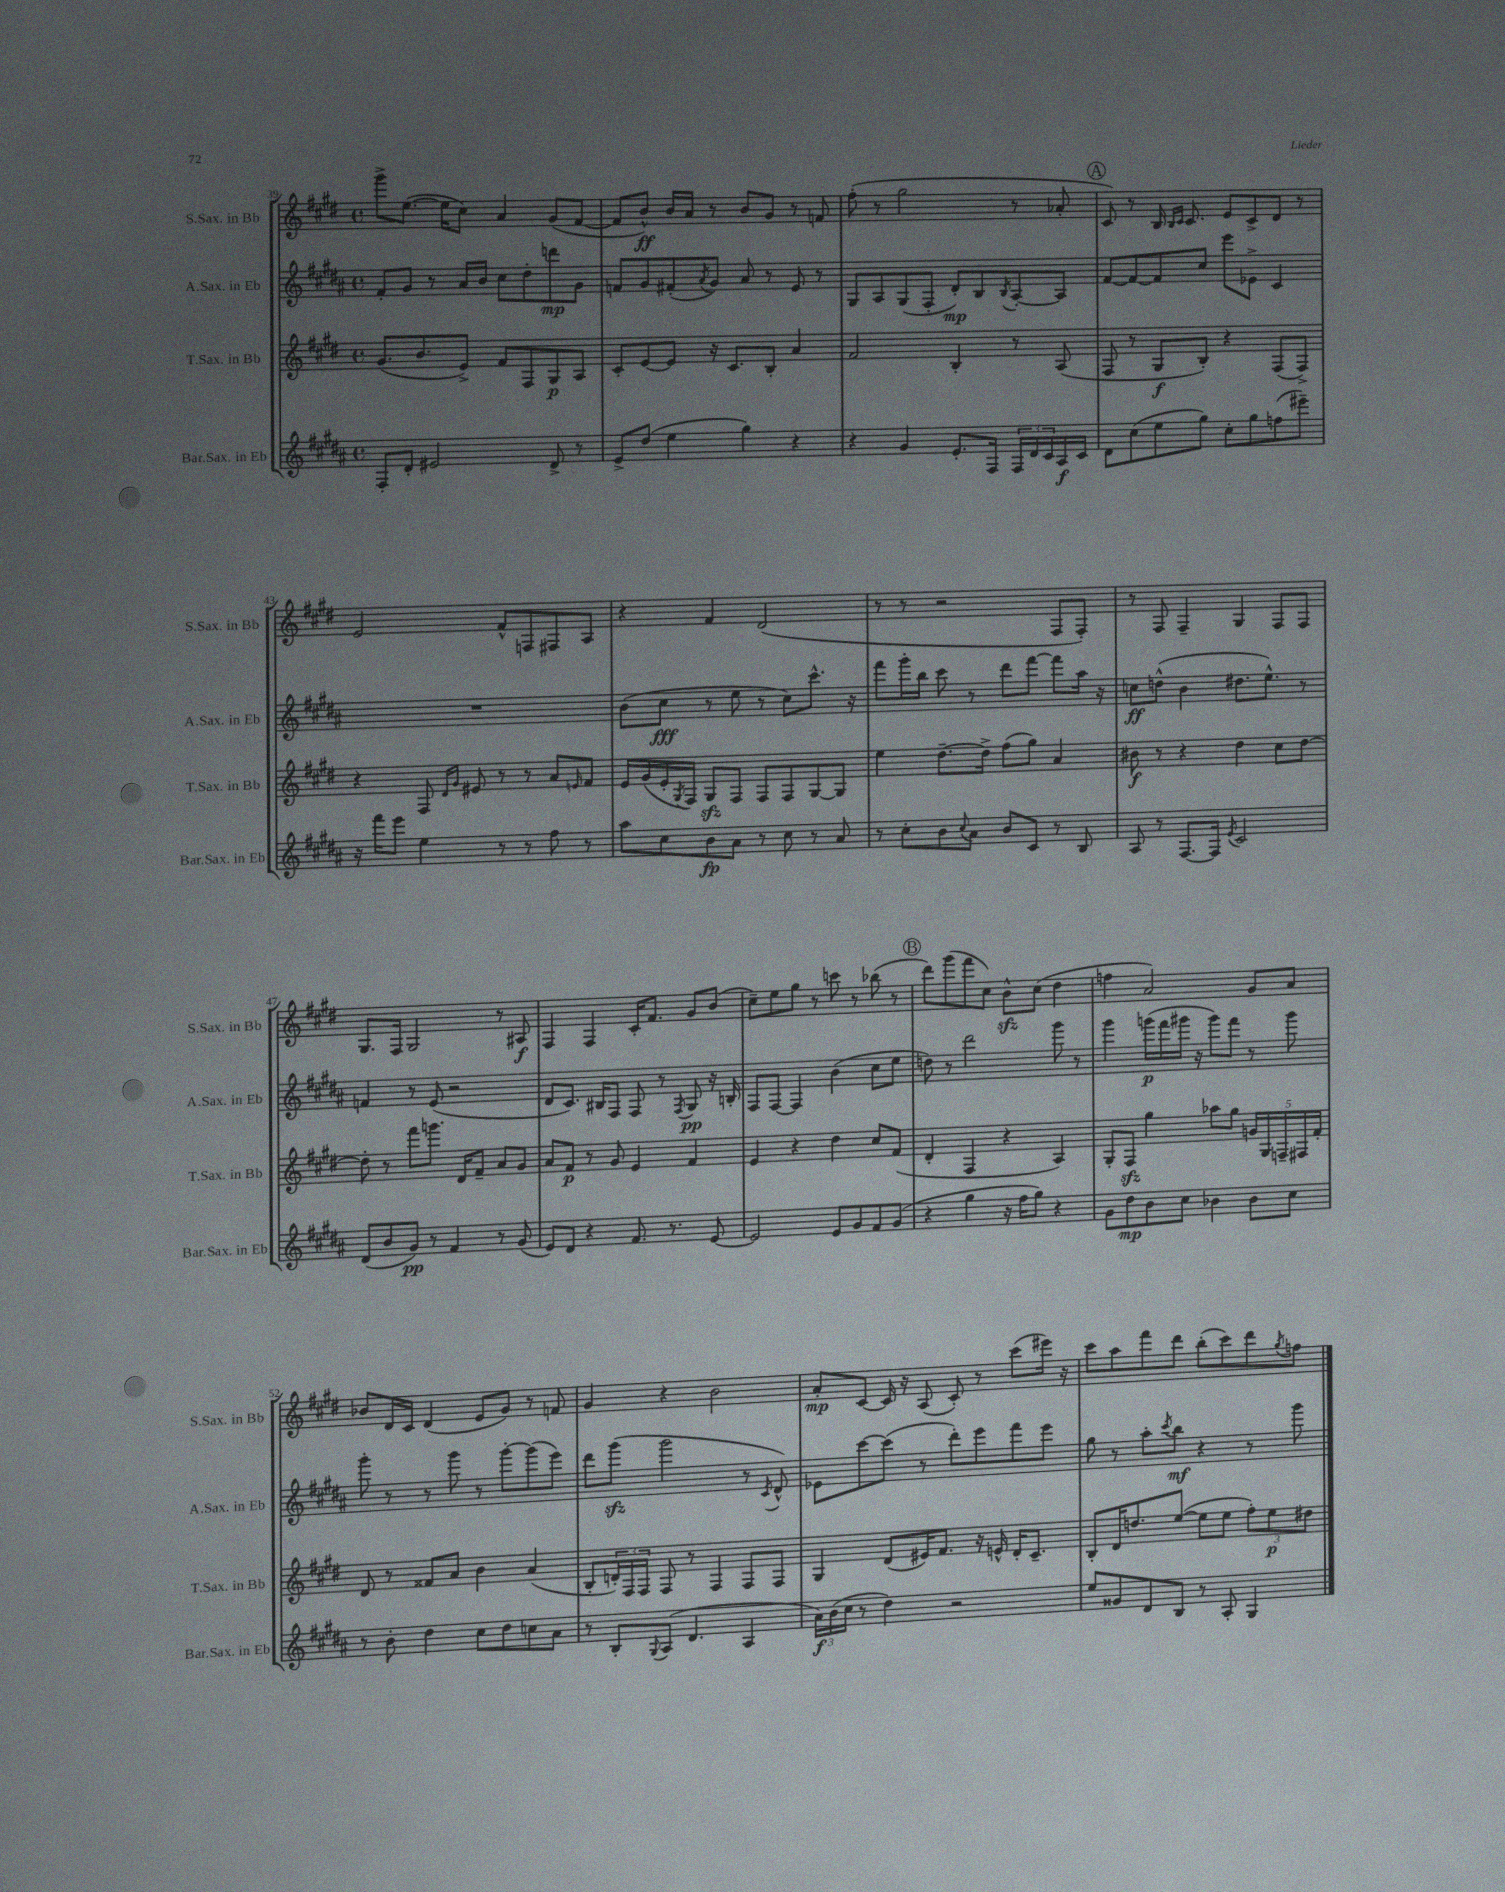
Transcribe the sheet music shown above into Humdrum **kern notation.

**kern	**kern	**kern	**kern
*staff4	*staff3	*staff2	*staff1
*clefG2	*clefG2	*clefG2	*clefG2
*k[f#c#g#d#a#]	*k[f#c#g#d#]	*k[f#c#g#d#a#]	*k[f#c#g#d#]
*M4/4	*M4/4	*M4/4	*M4/4
*met(c)	*met(c)	*met(c)	*met(c)
8F#'/L	(8.g#/L	8f#'/L	8ggg#^\L
8d#'/J	.	8g#/J	([8.ee\J
.	8.b/	.	.
2e#/	.	8r	.
.	.	.	16ee\]LK
.	8e^/J)	16a#/LL	8cc#\J)
.	.	16b/JJ	.
.	8f#/L	8cc#\L	4a/
.	8F#/	8dd#'\	.
8d#^/	8G#/	8ddd\	(8g#/L
8r	8A/J	8g#\J	[8f#/J
=	=	=	=
8e^/L	8c#'/L	8f/L	8f#/]L
(8dd#/J	[8e/	8g#/	8b^^/J)
4ee\	8e/]J	(8f#'/	16b/LL
.	.	.	16a/JJ
.	.	8qa#/	.
.	16r	8g#/J)	8r
.	8.c#/L	.	.
4gg#\)	.	8a#/	8b/L
.	8B'/J	8r	8g#/J
4r	4a/	8e/	8r
.	.	8r	8f/
=	=	=	=
4r	2f#/	8G#/L	(8ff#'\
.	.	8A#/	8r
4g#/	.	(8G#/	2gg#\
.	.	8F#'/J	.
8.e'/L	4B'/	8d#'/L)	.
.	.	8B/	.
16F#/Jk	.	.	.
.	.	8qB/	.
24F#/LL	8r	[8A#'/	8r
24d#/	.	.	.
24c#/	.	.	.
16A#/	(8A/	8A#/]J	8a-'/
16c#/JJ	.	.	.
=	=	=	=
8d#\L	8F#/	[8f#/L	8c#/)
(8cc#\	8r	8f#/_	8r
8ee\	8G#/L	8f#/]	16B/
.	.	.	16qqB/LL
.	.	.	16qqc#/JJ
.	.	.	8.c#/
8gg#\J)	8B'/J)	8cc#/J	.
8cc#'\L	4r	8eee\L	8e/L
8gg#\	.	8e-^\J	8c#^/
(8ff\	(8F#/L	4c#/	8d#/J
8eee#~\J)	8F#^/J)	.	8r
=	=	=	=
16r	4r	1r	2e/
16fff#\LK	.	.	.
8eee\J	.	.	.
4ee\	8F#/	.	.
.	16qqd#/LL	.	.
.	16qqg#/JJ	.	.
.	8e#/	.	.
8r	8r	.	8f#^^/L
8r	8r	.	8F/
8ff#\	8a/L	.	8F#/
.	16qqe/	.	.
8r	8f#/J	.	8A/J
=	=	=	=
8aa#\L	16e/LL	(8b\L	4r
.	(16g#/	.	.
8cc#\	16e'/	8cc#\J	.
.	8qG#/	.	.
.	16F#/JJ)	.	.
8b\	8G#/L	8r	4f#/
8a#\J	8F#/J	8ee\	.
8r	8F#/L	8r	(2d#/
8cc#\	8F#/	8cc#\L)	.
8r	[8G#/	8.ccc#^^\J	.
8a#/	8G#/]J	.	.
.	.	16r	.
=	=	=	=
8r	4ee\	8fff#\L	8r
8cc#'\L	.	16ggg#'\L	8r
.	.	16bb\JJ	.
8b\	[8.dd#~\L	8ccc#\	2r
8qqcc#/	.	.	.
8a#\J	.	8r	.
.	16dd#^\]Jk	.	.
8b/L	(8ff#\L	8ddd#\L	.
8c#/J	8gg#\J)	[8fff#\J	.
8r	4a/	8fff#\]L	8F#/L
8B/	.	16aa#\Jk	8F#'/J)
.	.	16r	.
=	=	=	=
8A#/	8b#\	8cc\L	8r
8r	8r	(8dd^^\J	8F#/
[8.F#/L	4r	4b\	4F#~/
16F#/]Jk	.	.	.
8qe/	.	.	.
2c#/	4dd#\	8.dd#\L	4G#/
.	.	8.ee^^\J)	.
.	8cc#\L	.	8F#/L
.	[8dd#\J	8r	8F#/J
=	=	=	=
(8d#/L	8dd#'\]	4f/	8.G#/L
8b/	8r	.	.
.	.	.	16F#/Jk
8g#/J)	8fff#\L	8r	2G#/
8r	8.ggg\J	(8e/	.
4f#/	.	2r	.
.	16d#/LK	.	.
.	8f#~/J	.	.
8r	8a/L	.	8r
(8g#/	8g#/J	.	8A#/
=	=	=	=
8e/L)	8a/L	8d#/L	4F#/
8d#/J	8f#/J	8.c#/J)	.
4r	8r	.	4F#/
.	.	16B#/LK	.
.	8g#/	8F#/J	.
8.f#/	4e/	8F#/	16c#'/LK
.	.	.	8.f#/J
.	.	8r	.
8.r	.	.	.
.	.	8qF#/	.
.	4f#/	8G#/	8g#/L
[8e/	.	16r	(8b/J
.	.	16B'/	.
=	=	=	=
2e/]	4e/	8F#/L	8cc#~\L)
.	.	[8F#/J	8ee\
.	4r	4F#/]	8gg#\J
.	.	.	8r
8e/L	4dd#\	(4b\	8ccc\
8g#/	.	.	8r
8f#/	8cc#/L	8cc#\L	(8bb-\
(8g#/J	(8f#/J	8ee\J	8r
=	=	=	=
4r	4d#'/	8dd\)	8ddd#\L)
.	.	8r	(8ggg#\
4gg#\	4F#/	2ddd#\	8fff#\
.	.	.	8cc#\J)
16r	4r	.	8b^^\L
16ff#\LK	.	.	.
8gg#\J)	.	.	(8cc#\J
4r	4A/)	8ggg#\	4dd#\
.	.	8r	.
=	=	=	=
8g#\L	8G#'/L	4ggg#\	4ff\
8dd#\	8F#/J	.	.
8b\	4gg#\	(16ggg\LL	2a/)
.	.	16fff#\	.
8cc#\J	.	16ggg#\JJ	.
.	.	16r	.
4b-\	8aa-\L	8ggg#\L)	.
.	8gg#\J	8fff#\J	.
8b-\L	20g/LL	8r	8g#/L
.	20G#/	.	.
.	20F~/	.	.
8cc#\J	.	8ggg#\	8a/J
.	20F#/	.	.
.	20f#'/JJ	.	.
=	=	=	=
8r	8d#/	8ggg#'\	8b-/L
8b'\	8r	8r	16d#/L
.	.	.	16c#/JJ
4dd#\	8f##/L	8r	(4d#/
.	8a/J	8ggg#\	.
8cc#\L	4b\	8r	8e/L
8dd#\	.	[8ggg#'\L	8g#/J)
8cc\	(4a/	(8ggg#\]	8r
8a#\J	.	8eee\J)	8f/
=	=	=	=
8r	8B'/L	8ddd#\L	4g#/
8B'/L	24d'/L)	(8ggg#\J	.
.	24F#/	.	.
.	24F#/JJ	.	.
8qqG#/	.	.	.
(8A#/J	8F#/	2ggg#\	4r
4.d#/	8r	.	.
.	4F#/	.	2b\
4A#/	8F#/L	8r	.
.	.	8qc#/	.
.	8F#/J	8d#^^/)	.
=	=	=	=
24a#\LL)	4G#/	8e-\L	8a'/L
(24b\	.	.	.
24cc#\JJ	.	.	.
8r	.	[8ccc#\	[8c#/J
4dd#\)	(8d#/L	(8ccc#\]J	16c#/]
.	.	.	16r
.	16e#/K)	8r	(8A/
.	8.f#/J	.	.
2r	.	8ddd#'\L)	8c#'/)
.	16r	8eee\	8r
.	16e^^/	.	.
.	16d#'/LK	8fff#\	(8ccc#\L
.	8.c#~/J	.	.
.	.	8eee\J	16eee#\Jk)
.	.	.	16r
=	=	=	=
8ee/L	8B'/L	8gg#\	8ccc#\L
8g##/	16d#/K	8r	8aa\
.	8.dd/	.	.
8d#/	.	8aa#'\L	8fff#\
.	.	8qccc#/	.
8B/J	([8ee/J	8bb\J	8ddd#\J
8r	8ee\]L	4r	(8bb'\L
8A#'/	8ee\J	.	8ccc#\)
4G#/	12ff#'\L)	8r	8ddd#\
.	12ee\	.	.
.	.	.	8qgg#/
.	.	8ggg#\	8ff\J
.	12dd#\J	.	.
==	==	==	==
*-	*-	*-	*-
